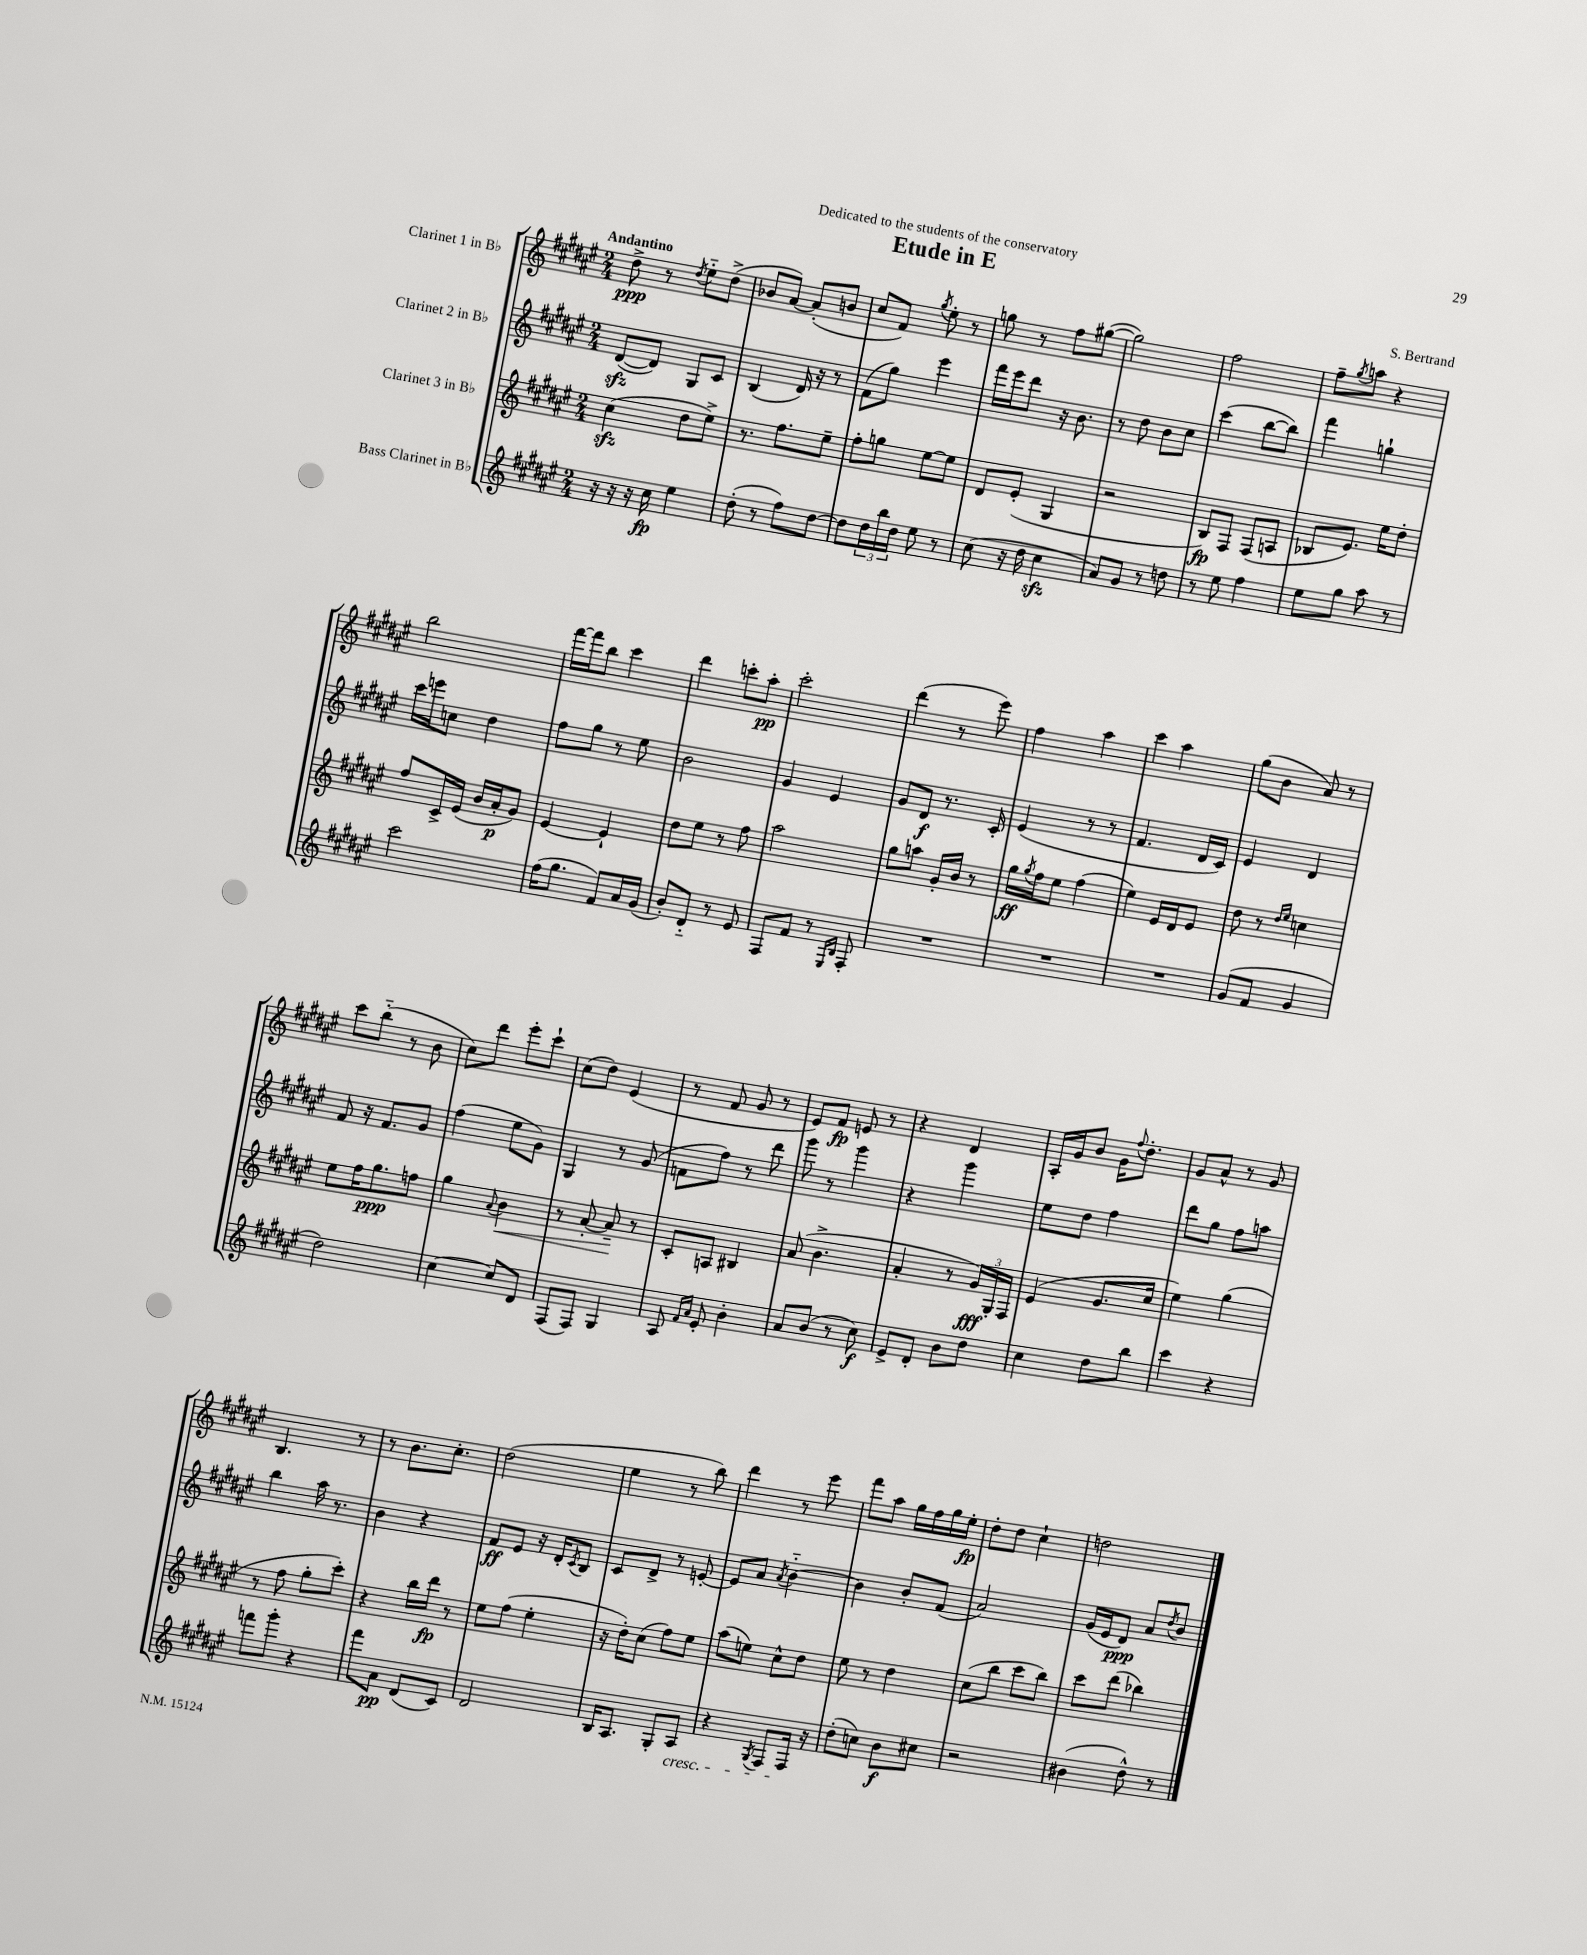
\header { title = "Etude in E" composer = "S. Bertrand" dedication = "Dedicated to the students of the conservatory" }
<<
\new StaffGroup <<
\new Staff = "s0" \with { instrumentName = "Clarinet 1 in Bb" } {
    \clef treble \key fis \major \numericTimeSignature \time 2/4 \tempo "Andantino"
    dis''8->\ppp r8 \acciaccatura { dis''8 } eis''8-_ dis''8->( |
    bes'8 ais'8~) ais'8-.( b'8 |
    cis''8 fis'8) \acciaccatura { gis''8 } eis''8-. r8 |
    g''8 r8 fis''8 gis''8~( |
    gis''2) |
    fis''2 |
    fis''8-- \acciaccatura { gis''8 } a''8 r4 |
    b''2 |
    fis'''16~ fis'''16 b''8 cis'''4 |
    dis'''4 c'''8-. ais''8-.\pp |
    cis'''2-. |
    dis'''4( r8 eis'''8) |
    fis''4 ais''4 |
    cis'''4 ais''4 |
    gis''8( b'8 ais'8) r8 |
    cis'''8 b''8-_( r8 b'8 |
    cis''8) dis'''8 eis'''8-. cis'''8-! |
    cis''8( dis''8) eis'4( |
    r8 fis'8 gis'8 r8 |
    eis'8) fis'8\fp e'8 r8 |
    r4 dis'4 |
    ais16-. gis'16 b'8 gis'16 \appoggiatura { fis''8 } dis''8.-. |
    gis'8 ais'8-^ r8 gis'8 |
    b4. r8 |
    r8 b'8. cis''8.-. |
    dis''2( |
    eis''4 r8 b''8) |
    dis'''4 r8 eis'''8 |
    fis'''8 ais''8 gis''16 fis''16 gis''16 eis''16-.\fp |
    dis''8-. dis''8 cis''4-! |
    d''2 \bar "|." |
}
\new Staff = "s1" \with { instrumentName = "Clarinet 2 in Bb" } {
    \clef treble \key fis \major \numericTimeSignature \time 2/4
    dis'8~\sfz( dis'8) gis8 cis'8 |
    b4( dis'16) r16 r8 |
    fis'8( gis''8) eis'''4 |
    fis'''16 eis'''16 dis'''8 r16 b'8. |
    r8 dis''8 b'8 cis''8 |
    cis'''4( b''8~ b''8) |
    fis'''4 g''4-! |
    cis'''16 e'''16 c''8 dis''4 |
    fis''8 gis''8 r8 eis''8 |
    b'2 |
    gis'4 eis'4 |
    gis'8 dis'8\f r8. cis'16-. |
    eis'4( r8 r8 |
    fis'4. dis'16 cis'16) |
    eis'4 dis'4 |
    fis'8 r16 fis'8. gis'8 |
    fis''4( eis''8 gis'8) |
    gis4 r8 gis'8( |
    f'8 fis''8) r8 dis'''8 |
    gis'''8 r8 gis'''4 |
    r4 gis'''4 |
    eis''8 dis''8 fis''4 |
    dis'''8 gis''8 fis''8 a''8 |
    b''4 ais''16 r8. |
    b'4 r4 |
    fis'8\ff eis'8 r16 dis'16-. \acciaccatura { cis'8 } b8 |
    cis'8 dis'8-> r8 e'8~-. |
    e'8 ais'8 \acciaccatura { ais'8 } b'4~-_ |
    b'4 b'8-. fis'8( |
    ais'2) |
    gis'16( eis'16 dis'8\ppp) ais'8 \acciaccatura { dis''8 } b'8 \bar "|." |
}
\new Staff = "s2" \with { instrumentName = "Clarinet 3 in Bb" } {
    \clef treble \key fis \major \numericTimeSignature \time 2/4
    cis''4\sfz( dis''8 eis''8->) |
    r8. fis''8. eis''8-- |
    fis''8-. g''8 eis''8~ eis''8 |
    dis'8 eis'8-.( gis4 |
    r2 |
    b8\fp) fis8 fis8( a8 |
    bes8 eis'8.) eis''16 dis''8-. |
    fis''8 cis'16-> eis'16( b'16 ais'16-.\p gis'8) |
    eis'4~ eis'4-! |
    dis''8 eis''8 r8 fis''8 |
    ais''2 |
    gis''8 a''8 gis'16-. b'16 r8 |
    gis''16\ff \acciaccatura { gis''8 } fis''16 eis''8 fis''4( |
    eis''4) eis'16 dis'16 eis'8 |
    dis''8 r8 \grace { dis''16 eis''16 } c''4 |
    eis''8 fis''16 gis''8.\ppp f''8 |
    gis''4 \appoggiatura { ais'8 } b'4\< |
    r8 ais'8~-. ais'8--\! r8 |
    cis'8-. a8 bis4 |
    ais'8( b'4.-> |
    ais'4-. r8 \tuplet 3/2 { gis'16\fff) gis16-. fis16 } |
    eis'4( gis'8. cis''16 |
    eis''4) gis''4( |
    r8 fis''8 gis''8-. cis'''8-.) |
    r4 b''16 dis'''16\fp r8 |
    eis''8 fis''8( eis''4-. |
    r16 dis''16-.) cis''8( fis''8) eis''8 |
    ais''8( e''8) cis''8-^ dis''8 |
    eis''8 r8 dis''4 |
    cis''8( b''8 cis'''8 b''8) |
    cis'''8 dis'''8( bes''4) \bar "|." |
}
\new Staff = "s3" \with { instrumentName = "Bass Clarinet in Bb" } {
    \clef treble \key fis \major \numericTimeSignature \time 2/4
    r16 r16 r16 cis''16\fp eis''4 |
    dis''8-.( r8 fis''8) dis''8~ |
    dis''8 \tuplet 3/2 { dis''16 b''16 dis''16 } eis''8 r8 |
    cis''8( r16 dis''16 cis''4\sfz |
    ais'8) gis'8 r8 d''8 |
    r8 eis''8 fis''4 |
    eis''8 gis''8 ais''8 r8 |
    cis'''2 |
    fis''16( gis''8. fis'8) ais'16 gis'16( |
    b'8-.) dis'8-_ r8 eis'8 |
    fis8 fis'8 r8 \grace { eis16 b16 } fis8-. |
    R2 |
    R2 |
    R2 |
    gis'8( fis'8 gis'4 |
    dis''2) |
    cis''4~ cis''8 dis'8 |
    fis8( fis8) gis4 |
    ais8 \grace { fis'16 ais'16 } eis'8-. b'4-. |
    ais'8 b'8( r8 cis''8\f) |
    eis'8-> dis'8-. b'8 dis''8 |
    cis''4 dis''8 b''8 |
    cis'''4 r4 |
    f'''8 gis'''8-. r4 |
    fis'''8 ais'8\pp dis'8( cis'8) |
    dis'2 |
    b16 ais8. gis8-. ais8\cresc |
    r4 \acciaccatura { gis8 } fis8 fis16\! r16 |
    dis''8-.( c''8) b'8\f cis''8 |
    r2 |
    bis'4( dis''8-^) r8 \bar "|." |
}
>>
>>
\layout { \context { \Score \remove "Bar_number_engraver" } }
